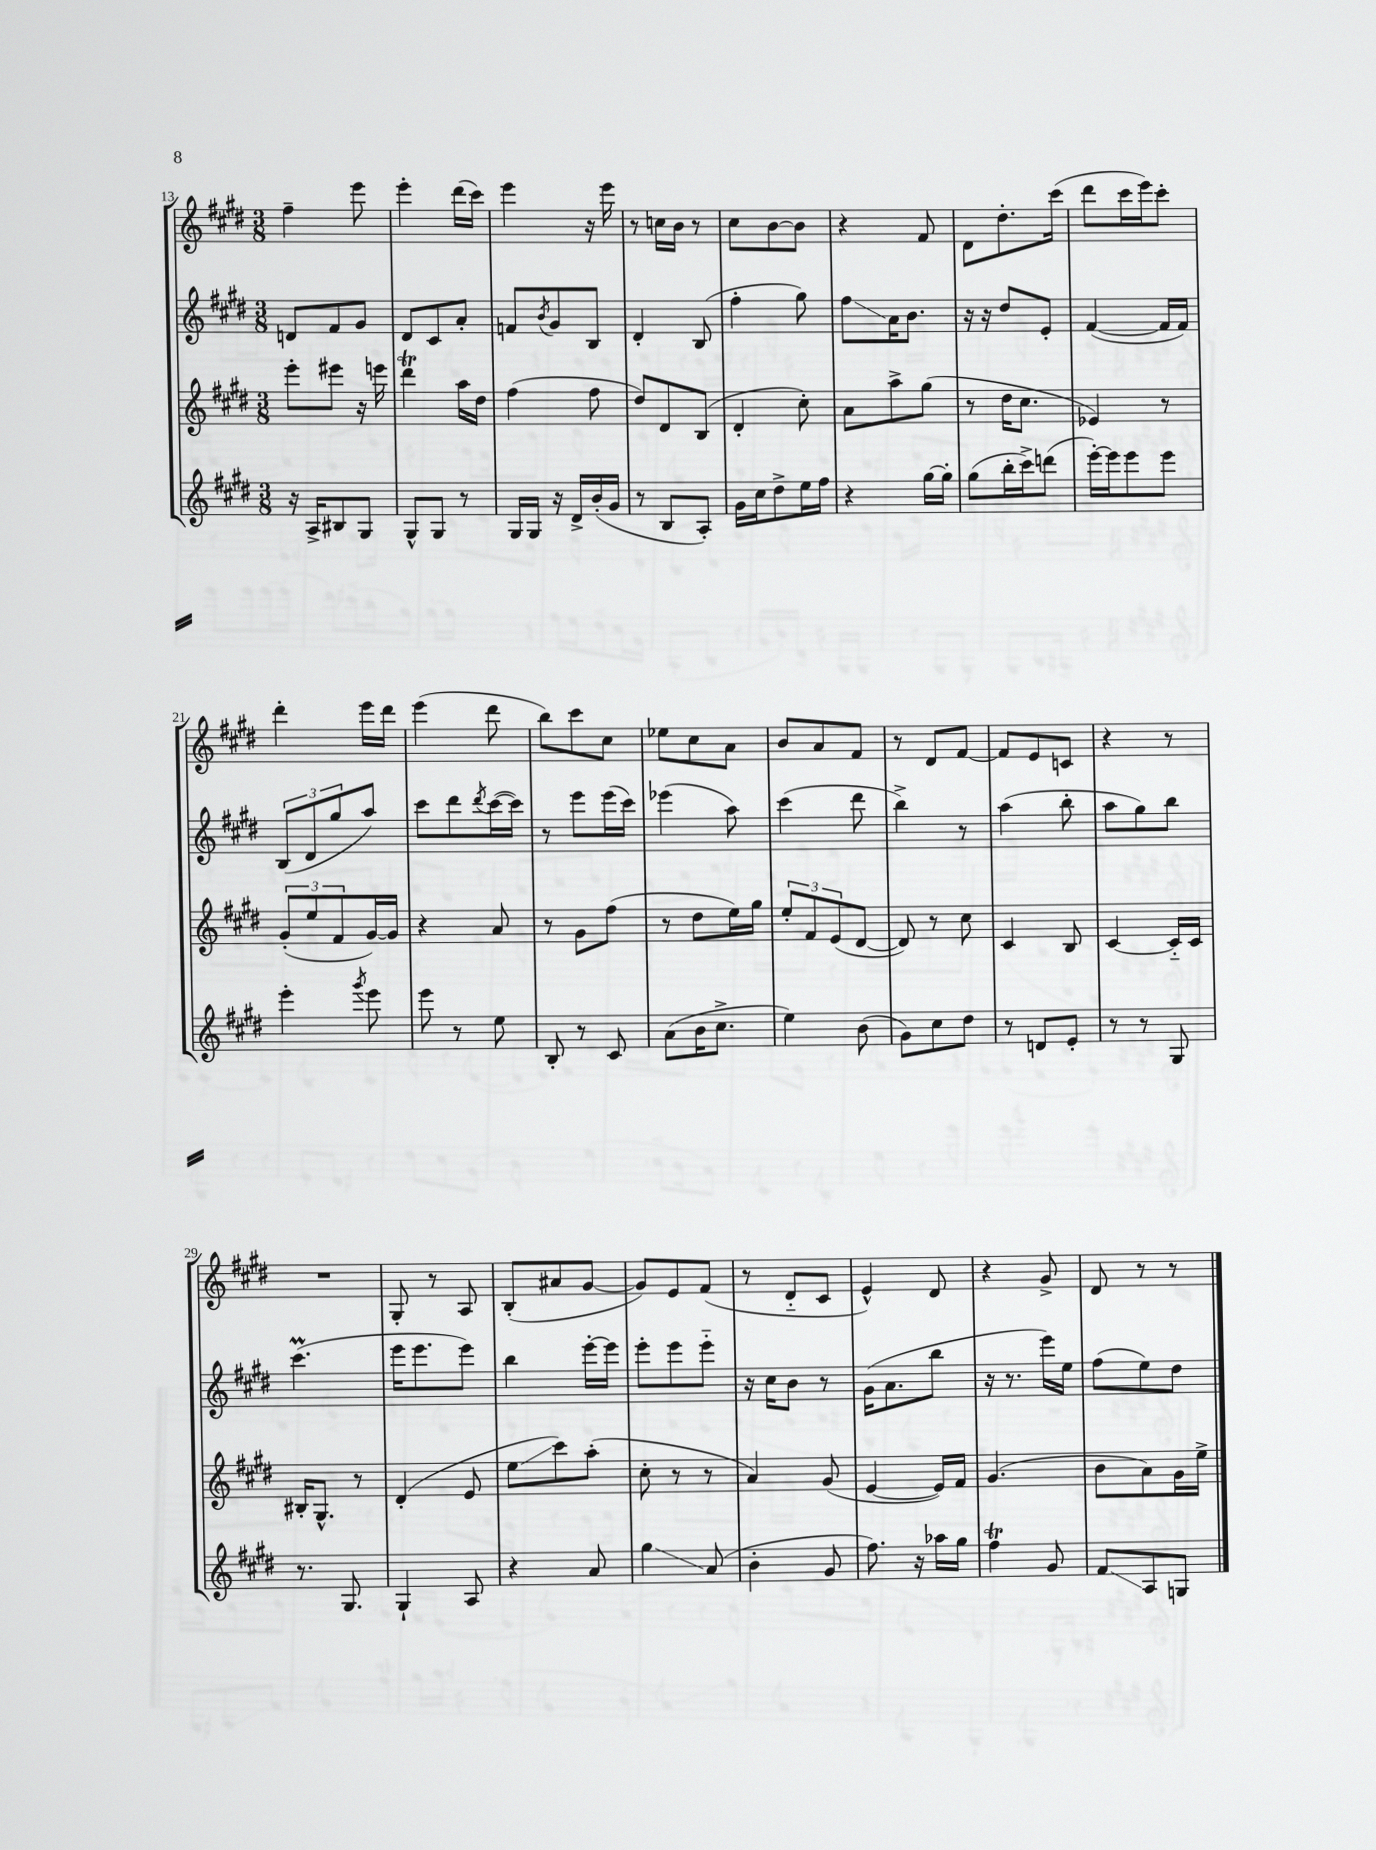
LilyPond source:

<<
\new StaffGroup <<
\new Staff = "s0" {
    \clef treble \key e \major \numericTimeSignature \time 3/8
    fis''4-- e'''8 |
    e'''4-. dis'''16( cis'''16) |
    e'''4 r16 e'''16 |
    r8 c''16 b'16 r8 |
    cis''8 b'8~ b'8 |
    r4 fis'8 |
    dis'8 dis''8.-. cis'''16( |
    dis'''8 cis'''16 e'''16) cis'''8-. |
    dis'''4-. e'''16 dis'''16 |
    e'''4( dis'''8 |
    b''8) cis'''8 cis''8 |
    ees''8 cis''8 a'8 |
    b'8 a'8 fis'8 |
    r8 dis'8 fis'8~ |
    fis'8 e'8 c'8 |
    r4 r8 |
    R4. |
    gis8-. r8 a8 |
    b8-.( ais'8 gis'8~ |
    gis'8) e'8 fis'8( |
    r8 dis'8-_ cis'8 |
    e'4-^) dis'8 |
    r4 gis'8-> |
    dis'8 r8 r8 \bar "|." |
}
\new Staff = "s1" {
    \clef treble \key e \major \numericTimeSignature \time 3/8
    d'8 fis'8 gis'8 |
    dis'8 cis'8 a'8-. |
    f'8 \acciaccatura { b'8 } gis'8 b8 |
    dis'4-. b8( |
    fis''4-. gis''8) |
    fis''8\glissando a'16 b'8. |
    r16 r16 dis''8 e'8-. |
    fis'4~( fis'16 fis'16) |
    \tuplet 3/2 { b8( dis'8 gis''8 } a''8) |
    cis'''8 dis'''8 \acciaccatura { dis'''8 } cis'''16~( cis'''16) |
    r8 e'''8 e'''16( cis'''16) |
    ees'''4( a''8) |
    cis'''4( dis'''8 |
    b''4->) r8 |
    a''4( b''8-. |
    a''8 gis''8) b''8 |
    cis'''4.\prall( |
    e'''16 e'''8. e'''8) |
    b''4 e'''16~-. e'''16 |
    e'''8-. e'''8 e'''8-_ |
    r16 cis''16 b'8 r8 |
    gis'16( a'8. b''8 |
    r16 r8. e'''16) e''16 |
    fis''8( e''8) dis''8 \bar "|." |
}
\new Staff = "s2" {
    \clef treble \key e \major \numericTimeSignature \time 3/8
    e'''8-. eis'''8 r16 e'''16 |
    dis'''4\trill a''16 dis''16 |
    fis''4( fis''8 |
    dis''8) dis'8 b8( |
    dis'4-. cis''8-.) |
    a'8 a''8-> gis''8( |
    r8 dis''16 cis''8. |
    ees'4) r8 |
    \tuplet 3/2 { gis'8-.( e''8 fis'8 } gis'16~) gis'16 |
    r4 a'8 |
    r8 gis'8 fis''8( |
    r8 dis''8 e''16) gis''16 |
    \tuplet 3/2 { e''8-. fis'8 e'8( } dis'8~ |
    dis'8) r8 cis''8 |
    cis'4 b8 |
    cis'4~ cis'16-_ cis'16 |
    bis16-. gis8.-^ r8 |
    dis'4-.( e'8 |
    e''8\glissando cis'''8) a''8-.( |
    cis''8-. r8 r8 |
    a'4) gis'8( |
    e'4~ e'16) fis'16 |
    gis'4.( |
    b'8 a'8) gis'16 e''16-> \bar "|." |
}
\new Staff = "s3" {
    \clef treble \key e \major \numericTimeSignature \time 3/8
    r16 a16-> bis8 gis8 |
    gis8-^ gis8 r8 |
    gis16 gis16 r16 dis'16-> b'16-.( gis'16 |
    r8 b8 a8-.) |
    gis'16 cis''16 dis''8-> e''16 fis''16 |
    r4 gis''16~ gis''16-. |
    gis''8( b''16-. cis'''16->) d'''8( |
    e'''16~-.) e'''16 e'''8 e'''8 |
    e'''4-. \acciaccatura { gis'''8 } e'''8 |
    e'''8 r8 e''8 |
    b8-. r8 cis'8 |
    a'8( b'16 cis''8.-> |
    e''4) b'8( |
    gis'8) cis''8 dis''8 |
    r8 d'8 e'8-. |
    r8 r8 gis8 |
    r8. gis8. |
    gis4-! a8 |
    r4 a'8 |
    gis''4\glissando a'8( |
    b'4-. gis'8 |
    fis''8.) r16 aes''16 gis''16 |
    fis''4\trill gis'8 |
    fis'8\glissando a8 g8 \bar "|." |
}
>>
>>
\layout { \context { \Score currentBarNumber = #13 } }
